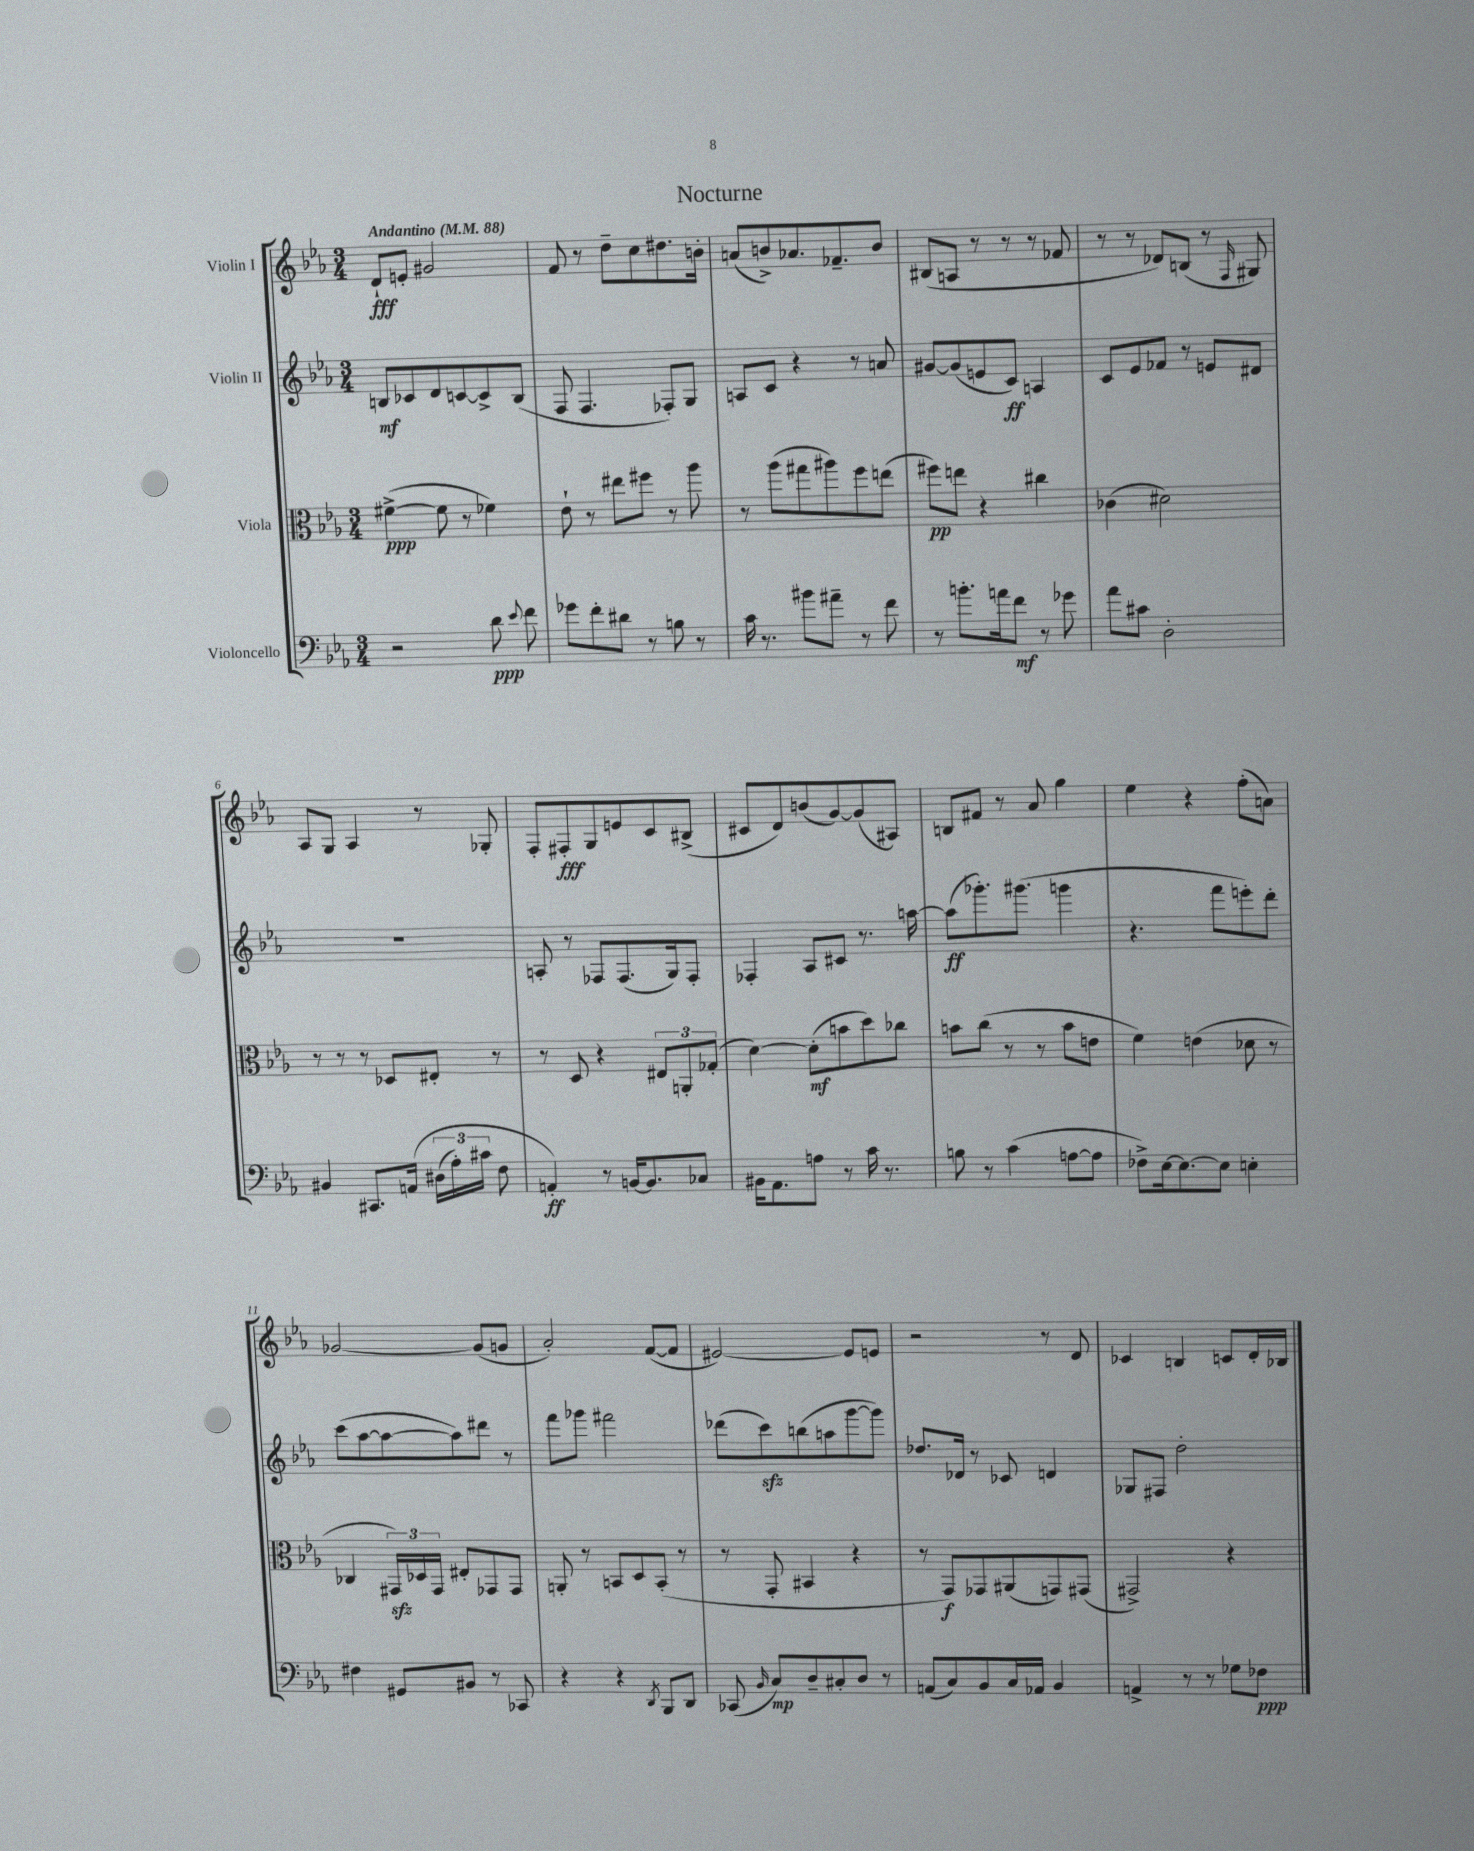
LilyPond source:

\header { title = "Nocturne" }
<<
\new StaffGroup <<
\new Staff = "s0" \with { instrumentName = "Violin I" } {
    \clef treble \key ees \major \numericTimeSignature \time 3/4 \tempo "Andantino" 4 = 88
    \autoBeamOff d'8[-!\fff e'8]-. gis'2 |
    f'8 r8 d''8[-- c''8 dis''8. b'16]-. |
    a'8[( b'8->) aes'8. fes'8.-- b'8] |
    bis8[( a8] r8 r8 r8 fes'8 |
    r8 r8 des'8[) b8]( r8 \grace { f16 } gis8) |
    aes8[ g8] aes4 r8 ges8-. |
    f8[-. fis8-.\fff g8 e'8 c'8 bis8]->( |
    cis'8[ d'8) b'8( g'8~) g'8( ais8]) |
    b8[ fis'8] r8 aes'8 g''4 |
    ees''4 r4 f''8[-.( a'8]) |
    ges'2~ ges'8[( g'8] |
    aes'2-.) f'8[~( f'8] |
    eis'2~) eis'8[ e'8] |
    r2 r8 d'8 |
    ces'4 b4 c'8[ d'16-. bes16] \bar "|." |
}
\new Staff = "s1" \with { instrumentName = "Violin II" } {
    \clef treble \key ees \major \numericTimeSignature \time 3/4
    \autoBeamOff b8[\mf ces'8 d'8 c'8~ c'8-> b8]( |
    f8 f4. fes8[-.) g8] |
    a8[ c'8] r4 r8 a'8 |
    gis'8[~ gis'8( e'8 c'8]\ff) a4 |
    c'8[ ees'8 fes'8] r8 e'8[ dis'8] |
    R2. |
    a8-. r8 fes8[ fes8.( g16) fes8]-. |
    fes4-. aes8[ cis'8] r8. a''16~ |
    a''8[\ff( ges'''8.-.) gis'''8.]( g'''4 |
    r4. f'''8[ e'''8-.) d'''8]-. |
    c'''8[( aes''8~ aes''8~ aes''8) dis'''8] r8 |
    f'''8[ ges'''8] fis'''2 |
    des'''8[( c'''8\sfz) b''8( a''8 g'''8~ g'''8]) |
    des''8.[ des'16] r8 ces'8 d'4 |
    ges8[ fis8] d''2-. \bar "|." |
}
\new Staff = "s2" \with { instrumentName = "Viola" } {
    \clef alto \key ees \major \numericTimeSignature \time 3/4
    \autoBeamOff fis'4~->\ppp( fis'8 r8 fes'4) |
    ees'8-! r8 eis''8[ fis''8] r8 aes''8 |
    r8 aes''8[( gis''8 ais''8) f''8 e''8]( |
    fis''8[\pp) e''8] r4 cis''4 |
    ces'4( dis'2) |
    r8 r8 r8 des8[ eis8]-. r8 |
    r8 d8 r4 \tuplet 3/2 { eis8[ a,8-. ges8]-.( } |
    d'4~) d'8[-.\mf( b'8 d''8) ces''8] |
    b'8[ c''8]( r8 r8 b'8[ e'8] |
    f'4) e'4( des'8 r8 |
    ces4 \tuplet 3/2 { gis,16[\sfz) des16 gis,16] } eis8[-. ges,8 ges,8] |
    a,8-. r8 b,8[ d8 b,8]-.( r8 |
    r8 g,8-. bis,4 r4 |
    r8 g,8[\f) ges,8 ais,8( g,8) gis,8]( |
    gis,2->) r4 \bar "|." |
}
\new Staff = "s3" \with { instrumentName = "Violoncello" } {
    \clef bass \key ees \major \numericTimeSignature \time 3/4
    \autoBeamOff r2 d'8\ppp \appoggiatura { ees'8 } f'8 |
    ges'8[ f'8-. dis'8] r8 b8 r8 |
    c'16 r8. bis'8[ ais'8]-- r8 f'8 |
    r8 b'8.[-. a'16 f'8]\mf r8 ges'8 |
    aes'8[ cis'8] d2-. |
    bis,4 cis,8.[ a,16]\( \tuplet 3/2 { dis16[( aes16-.) cis'16] } f8 |
    a,4-.\ff\) r8 b,16[~ b,8. ces8] |
    bis,16[ aes,8. a8] r8 c'16 r8. |
    b8 r8 c'4( a8[~ a8] |
    fes8[->) ees16~ ees8.~ ees8] e4-. |
    fis4 gis,8[ bis,8] r8 ces,8 |
    r4 r4 \acciaccatura { d,8 } bes,,8[ d,8] |
    ces,8( \grace { bes,16 } c8[\mp) d8-- cis8-. d8] r8 |
    a,8[( c8) bes,8 c16 aes,16] bes,4 |
    a,4-> r8 r8 ges8[ fes8]\ppp \bar "|." |
}
>>
>>
